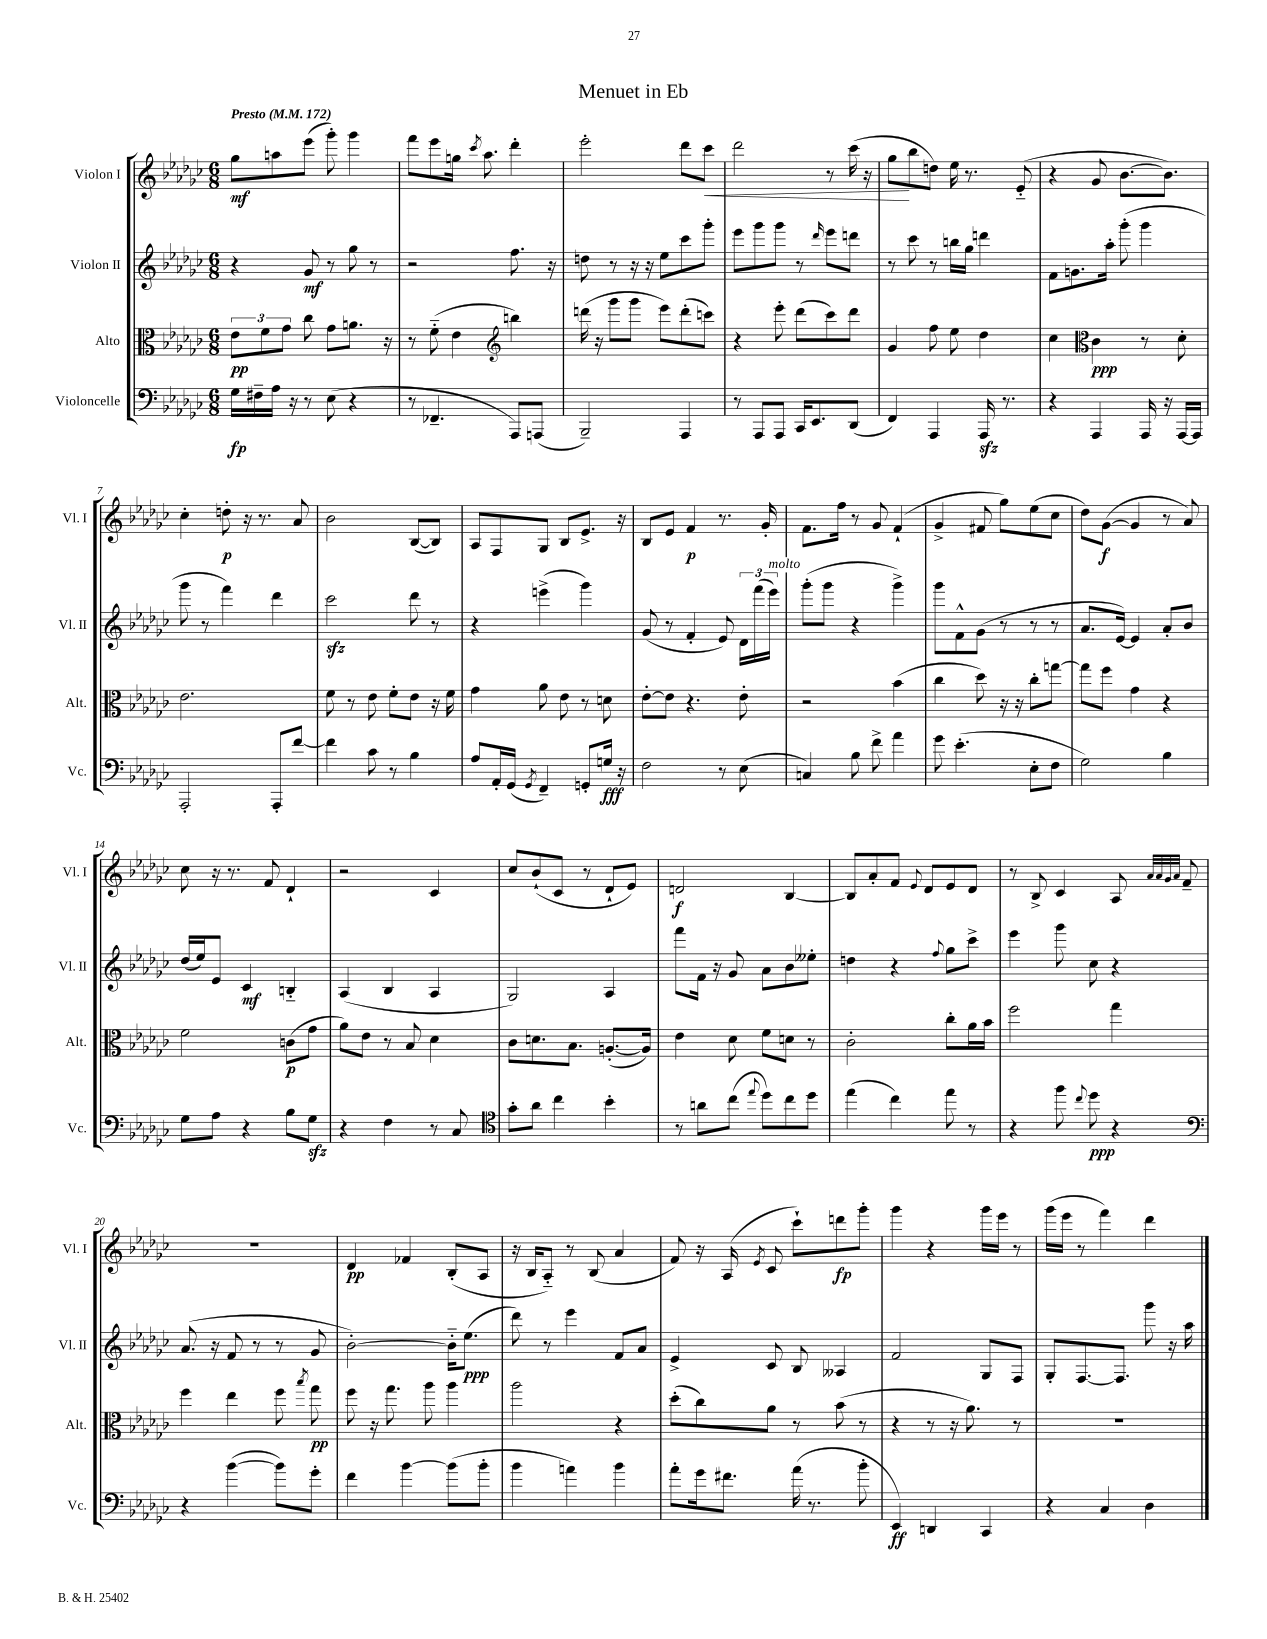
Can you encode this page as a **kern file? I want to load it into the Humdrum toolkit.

**kern	**dynam	**kern	**dynam	**kern	**dynam	**kern	**dynam
*part4	*part4	*part3	*part3	*part2	*part2	*part1	*part1
*staff4	*staff4	*staff3	*staff3	*staff2	*staff2	*staff1	*staff1
*I"Violoncelle	*	*I"Alto	*	*I"Violon II	*	*I"Violon I	*
*I'Vc.	*	*I'Alt.	*	*I'Vl. II	*	*I'Vl. I	*
*clefF4	*	*clefC3	*	*clefG2	*	*clefG2	*
*k[b-e-a-d-g-c-]	*	*k[b-e-a-d-g-c-]	*	*k[b-e-a-d-g-c-]	*	*k[b-e-a-d-g-c-]	*
*M6/8	*	*M6/8	*	*M6/8	*	*M6/8	*
*MM172	*	*MM172	*	*MM172	*	*MM172	*
=1	=1	=1	=1	=1	=1	=1	=1
!	!	!	!	!	!	!LO:TX:a:B:t=Presto	!
16G-\LL	fp	12e-\L	pp	4r	.	8gg-\L	mf
16F#X~\	.	.	.	.	.	.	.
.	.	12f\	.	.	.	.	.
16A-\JJ	.	.	.	.	.	8aan\	.
.	.	12g-\J	.	.	.	.	.
16r	.	.	.	.	.	.	.
8r	.	8cc-\	.	8g-/	mf	(8eee-\J	.
(8E-\	.	8g-\L	.	8r	.	8ggg-'\)	.
4r	.	8.an\J	.	8gg-\	.	4ggg-\	.
.	.	.	.	8r	.	.	.
.	.	16r	.	.	.	.	.
=2	=2	=2	=2	=2	=2	=2	=2
8r	.	8r	.	2r	.	8fff\L	.
4.FF-X~/	.	(8f\	.	.	.	8eee-\	.
.	.	4e-\	.	.	.	16ggn\Jk	.
.	.	.	.	.	.	8qccc-/	.
.	.	.	.	.	.	8.aa-\	.
*	*	*clefG2	*	*	*	*	*
8AAA-/L)	.	4bbn\)	.	8.ff\	.	4ddd-'\	.
(8AAAn/J	.	.	.	.	.	.	.
.	.	.	.	16r	.	.	.
=3	=3	=3	=3	=3	=3	=3	=3
2BBB-~/)	.	(16dddn\	.	8ddn\	.	2eee-'\	.
.	.	16r	.	.	.	.	.
.	.	8ggg-\L	.	8r	.	.	.
.	.	8ggg-\J	.	16r	.	.	.
.	.	.	.	16r	.	.	.
.	.	8eee-\L)	.	8ee-\L	.	.	.
4AAA-/	.	(8ddd'\	.	8ccc-\	.	8ddd-\L	.
!	!	!	!	!	!	!	!LO:HP:b
.	.	8cccn\J)	.	8ggg-'\J	.	8ccc-\J	<
=4	=4	=4	=4	=4	=4	=4	=4
8r	.	4r	.	8eee-\L	.	2ddd-\	.
8AAA-/L	.	.	.	8ggg-\	.	.	.
8AAA-/J	.	8eee-'\	.	8ggg-\J	.	.	.
16CC-/KL	.	(8ddd-\L	.	8r	.	.	.
8.EE-/	.	.	.	.	.	.	.
.	.	.	.	16qqddd-/	.	.	.
.	.	8ccc-\)	.	8eee-\L	.	8r	.
(8DD-/J	.	8ddd-\J	.	8dddn\J	.	(16ccc-\	.
.	.	.	.	.	.	16r	.
=5	=5	=5	=5	=5	=5	=5	=5
4FF/)	.	4g-/	.	8r	.	8gg-\L	.
.	.	.	.	8ccc-\	.	8bb-\	[
4AAA-/	.	8ff\	.	8r	.	8ddn\J)	.
.	.	8ee-\	.	16bbn\LL	.	16ee-\	.
.	.	.	.	16gg-\JJ	.	8.r	.
16AAA-zz/	.	4dd-\	.	4dddn\	.	.	.
8.r	.	.	.	.	.	.	.
.	.	.	.	.	.	(8e-/	.
=6	=6	=6	=6	=6	=6	=6	=6
4r	.	4cc-\	.	8f\L	.	4r	.
.	.	.	.	8.gn\	.	.	.
*	*	*clefC3	*	*	*	*	*
4AAA-/	.	4c-\	ppp	.	.	8g-/	.
.	.	.	.	16aa-'\Jk	.	.	.
.	.	.	.	(8ggg-'\	.	[8.b-\L	.
16AAA-/	.	8r	.	4ggg-\	.	.	.
16r	.	.	.	.	.	8.b-\J])	.
[16AAA-/LL	.	8d-'\	.	.	.	.	.
16AAA-/JJ]	.	.	.	.	.	.	.
!!LO:LB:g=z
=7	=7	=7	=7	=7	=7	=7	=7
2AAA-'/	.	2.e-\	.	8ggg-\	.	4cc-'\	.
.	.	.	.	8r	.	.	.
.	.	.	.	4fff\)	.	8ddn'\	p
.	.	.	.	.	.	16r	.
.	.	.	.	.	.	8.r	.
8AAA-'/L	.	.	.	4ddd-\	.	.	.
[8f/J	.	.	.	.	.	8a-/	.
=8	=8	=8	=8	=8	=8	=8	=8
4f\]	.	8f\	.	2ccc-zz\	.	2b-\	.
.	.	8r	.	.	.	.	.
8c-\	.	8e-\	.	.	.	.	.
8r	.	8f'\L	.	.	.	.	.
4B-\	.	8e-\J	.	8ddd-\	.	([8B-/L	.
.	.	16r	.	8r	.	8B-/J])	.
.	.	16f\	.	.	.	.	.
=9	=9	=9	=9	=9	=9	=9	=9
8A-/L	.	4g-\	.	4r	.	8A-/L	.
16AA-'/L	.	.	.	.	.	8F/	.
(16GG-/JJ	.	.	.	.	.	.	.
8qGG-/	.	.	.	.	.	.	.
4FF~/)	.	8a-\	.	(4eeen^\	.	8G-/J	.
.	.	8e-\	.	.	.	8B-/L	.
8GGn'/L	.	8r	.	4ggg-\)	.	8.e-^/J	.
16Gn/Jk	fff	8dn\	.	.	.	.	.
16r	.	.	.	.	.	16r	.
=10	=10	=10	=10	=10	=10	=10	=10
2F\	.	[8e-'\L	.	(8g-/	.	8B-/L	.
.	.	8e-\J]	.	8r	.	8e-/J	.
.	.	4.r	.	4f'/	.	4f/	p
8r	.	.	.	8e-/)	.	8.r	.
(8E-\	.	8e-'\	.	24d-\LL	.	.	.
.	.	.	.	(24fff\	.	.	.
.	.	.	.	.	.	16g-'/	.
!	!	!	!	!LO:TX:a:i:t=molto	!	!	!
.	.	.	.	24eee-\JJ)	.	.	.
=11	=11	=11	=11	=11	=11	=11	=11
4Cn/)	.	2r	.	(8ggg-'\L	.	8.f\L	.
.	.	.	.	8ggg-\J	.	.	.
.	.	.	.	.	.	16ff\Jk	.
8B-\	.	.	.	4r	.	8r	.
8f^\	.	.	.	.	.	8g-/	.
4a-\	.	(4b-\	.	4ggg-^\)	.	(4f`/	.
=12	=12	=12	=12	=12	=12	=12	=12
8g-\	.	4cc-\	.	8ggg-\L	.	4g-^/	.
(4.e-'\	.	.	.	8f^^\	.	.	.
.	.	8dd-\)	.	(8g-\J	.	8f#X/	.
.	.	16r	.	8r	.	8gg-\L)	.
.	.	16r	.	.	.	.	.
8E-'\L	.	8cc-'\L	.	8r	.	(8ee-\	.
8F\J	.	[8ggn\J	.	8r	.	8cc-\J	.
=13	=13	=13	=13	=13	=13	=13	=13
2G-\)	.	8gg\L]	.	8.a-/L	.	8dd-\L)	.
.	.	8ff\J	.	.	.	([8g-\J	f
.	.	.	.	[16e-/Jk)	.	.	.
.	.	4g-\	.	4e-/]	.	4g-/]	.
4B-\	.	4r	.	8a-'/L	.	8r	.
.	.	.	.	8b-/J	.	8a-/)	.
!!LO:LB:g=z
=14	=14	=14	=14	=14	=14	=14	=14
8G-\L	.	2f\	.	(16dd-/LL	.	8cc-\	.
.	.	.	.	16ee-/J)	.	.	.
8A-\J	.	.	.	8e-/J	.	16r	.
.	.	.	.	.	.	8.r	.
4r	.	.	.	4c-/	mf	.	.
.	.	.	.	.	.	8f/	.
8B-\L	.	(8cn\L	p	4Bn/	.	4d-`/	.
8G-zz\J	.	8g-\J	.	.	.	.	.
=15	=15	=15	=15	=15	=15	=15	=15
4r	.	8a-\L)	.	(4A-/	.	2r	.
.	.	8e-\J	.	.	.	.	.
4F\	.	8r	.	4B-/	.	.	.
.	.	8B-/	.	.	.	.	.
8r	.	4d-\	.	4A-/	.	4c-/	.
8C-/	.	.	.	.	.	.	.
=16	=16	=16	=16	=16	=16	=16	=16
*clefC4	*	*	*	*	*	*	*
8g-'\L	.	8c-\L	.	2G-/)	.	8cc-/L	.
8a-\J	.	8.dn\	.	.	.	(8b-`/	.
4cc-\	.	.	.	.	.	8c-/J	.
.	.	8.B-\J	.	.	.	.	.
.	.	.	.	.	.	8r	.
4b-'\	.	([8.An'/L	.	4A-/	.	8d-`/L	.
.	.	.	.	.	.	8e-/J)	.
.	.	16A/Jk])	.	.	.	.	.
=17	=17	=17	=17	=17	=17	=17	=17
8r	.	4e-\	.	8fff\L	.	2dn/	f
8an\L	.	.	.	16f\Jk	.	.	.
.	.	.	.	16r	.	.	.
(8cc-\J	.	8d-\	.	8g-/	.	.	.
8qqee-/	.	.	.	.	.	.	.
8dd-\L)	.	8f\L	.	8a-\L	.	.	.
8cc-\	.	8dn\J	.	8b-\	.	[4B-/	.
8dd-\J	.	8r	.	8ee--X'\J	.	.	.
=18	=18	=18	=18	=18	=18	=18	=18
(4ee-\	.	2c-'\	.	4ddn\	.	8B-/L]	.
.	.	.	.	.	.	8a-'/	.
4cc-\)	.	.	.	4r	.	8f/J	.
.	.	.	.	.	.	8qqe-/	.
.	.	.	.	.	.	8d-/L	.
.	.	.	.	8qqff/	.	.	.
8ee-\	.	8cc-'\L	.	8gg-\L	.	8e-/	.
8r	.	16a-\L	.	8ccc-^\J	.	8d-/J	.
.	.	16b-\JJ	.	.	.	.	.
=19	=19	=19	=19	=19	=19	=19	=19
4r	.	2ff\	.	4eee-\	.	8r	.
.	.	.	.	.	.	8B-^/	.
8ff\	.	.	.	8ggg-\	.	4c-/	.
8qqcc-/	.	.	.	.	.	.	.
8dd-\	ppp	.	.	8cc-\	.	.	.
4r	.	4gg-\	.	4r	.	8A-/	.
.	.	.	.	.	.	32qqa-/LLL	.
.	.	.	.	.	.	32qqa-/	.
.	.	.	.	.	.	32qqg-/	.
.	.	.	.	.	.	32qqa-/JJJ	.
.	.	.	.	.	.	8f~/	.
!!LO:LB:g=z
=20	=20	=20	=20	=20	=20	=20	=20
*clefF4	*	*	*	*	*	*	*
4r	.	4ff\	.	(8.a-/	.	2.r	.
.	.	.	.	16r	.	.	.
([4b-\	.	4ee-\	.	8f/	.	.	.
.	.	.	.	8r	.	.	.
8b-\L])	.	8ff\	.	8r	.	.	.
.	.	8qbb-/	.	.	.	.	.
8g-'\J	.	8gg-\	pp	8g-/	.	.	.
=21	=21	=21	=21	=21	=21	=21	=21
4f\	.	8ff\	.	[2b-'\)	.	4d-/	pp
.	.	16r	.	.	.	.	.
.	.	8.gg-\	.	.	.	.	.
[4b-\	.	.	.	.	.	4f-X/	.
.	.	8aa-\	.	.	.	.	.
(8b-\L]	.	4aa-\	.	16b-\KL]	.	(8B-'/L	.
.	.	.	.	(8.ee-\J	ppp	.	.
8b-'\J	.	.	.	.	.	8A-/J	.
=22	=22	=22	=22	=22	=22	=22	=22
4b-\	.	2aa-\	.	8ddd-\)	.	16r	.
.	.	.	.	.	.	16B-/KL	.
.	.	.	.	8r	.	8A-/J)	.
4an\)	.	.	.	4eee-\	.	8r	.
.	.	.	.	.	.	(8B-/	.
4b-\	.	4r	.	8f/L	.	4a-/	.
.	.	.	.	8a-/J	.	.	.
=23	=23	=23	=23	=23	=23	=23	=23
8a-'\L	.	(8dd-'\L	.	4e-^/	.	8f/)	.
16g-\k	.	8cc-\)	.	.	.	16r	.
8.f#X\J	.	.	.	.	.	(16A-/	.
.	.	.	.	.	.	8qe-/	.
.	.	8a-\J	.	8c-/	.	8c-/	.
(16a-\	.	8r	.	8B-/	.	8ccc-`\L)	.
8.r	.	.	.	.	.	.	.
.	.	(8b-\	.	4A--X/	.	8dddn\	fp
8b-'\	.	8r	.	.	.	8ggg-'\J	.
=24	=24	=24	=24	=24	=24	=24	=24
4EE-/)	ff	4r	.	2f/	.	4ggg-\	.
4DDn/	.	8r	.	.	.	4r	.
.	.	16r	.	.	.	.	.
.	.	8.a-\)	.	.	.	.	.
4CC-/	.	.	.	8G-/L	.	16ggg-\LL	.
.	.	.	.	.	.	16eee-\JJ	.
.	.	8r	.	8F/J	.	8r	.
=25	=25	=25	=25	=25	=25	=25	=25
4r	.	2.r	.	8G-'/L	.	(16ggg-\LL	.
.	.	.	.	.	.	16eee-\JJ	.
.	.	.	.	[8.F/	.	8r	.
4C-/	.	.	.	.	.	4fff\)	.
.	.	.	.	8.F/J]	.	.	.
4D-\	.	.	.	8ggg-\	.	4ddd-\	.
.	.	.	.	16r	.	.	.
.	.	.	.	16aa-\	.	.	.
==	==	==	==	==	==	==	==
*-	*-	*-	*-	*-	*-	*-	*-
